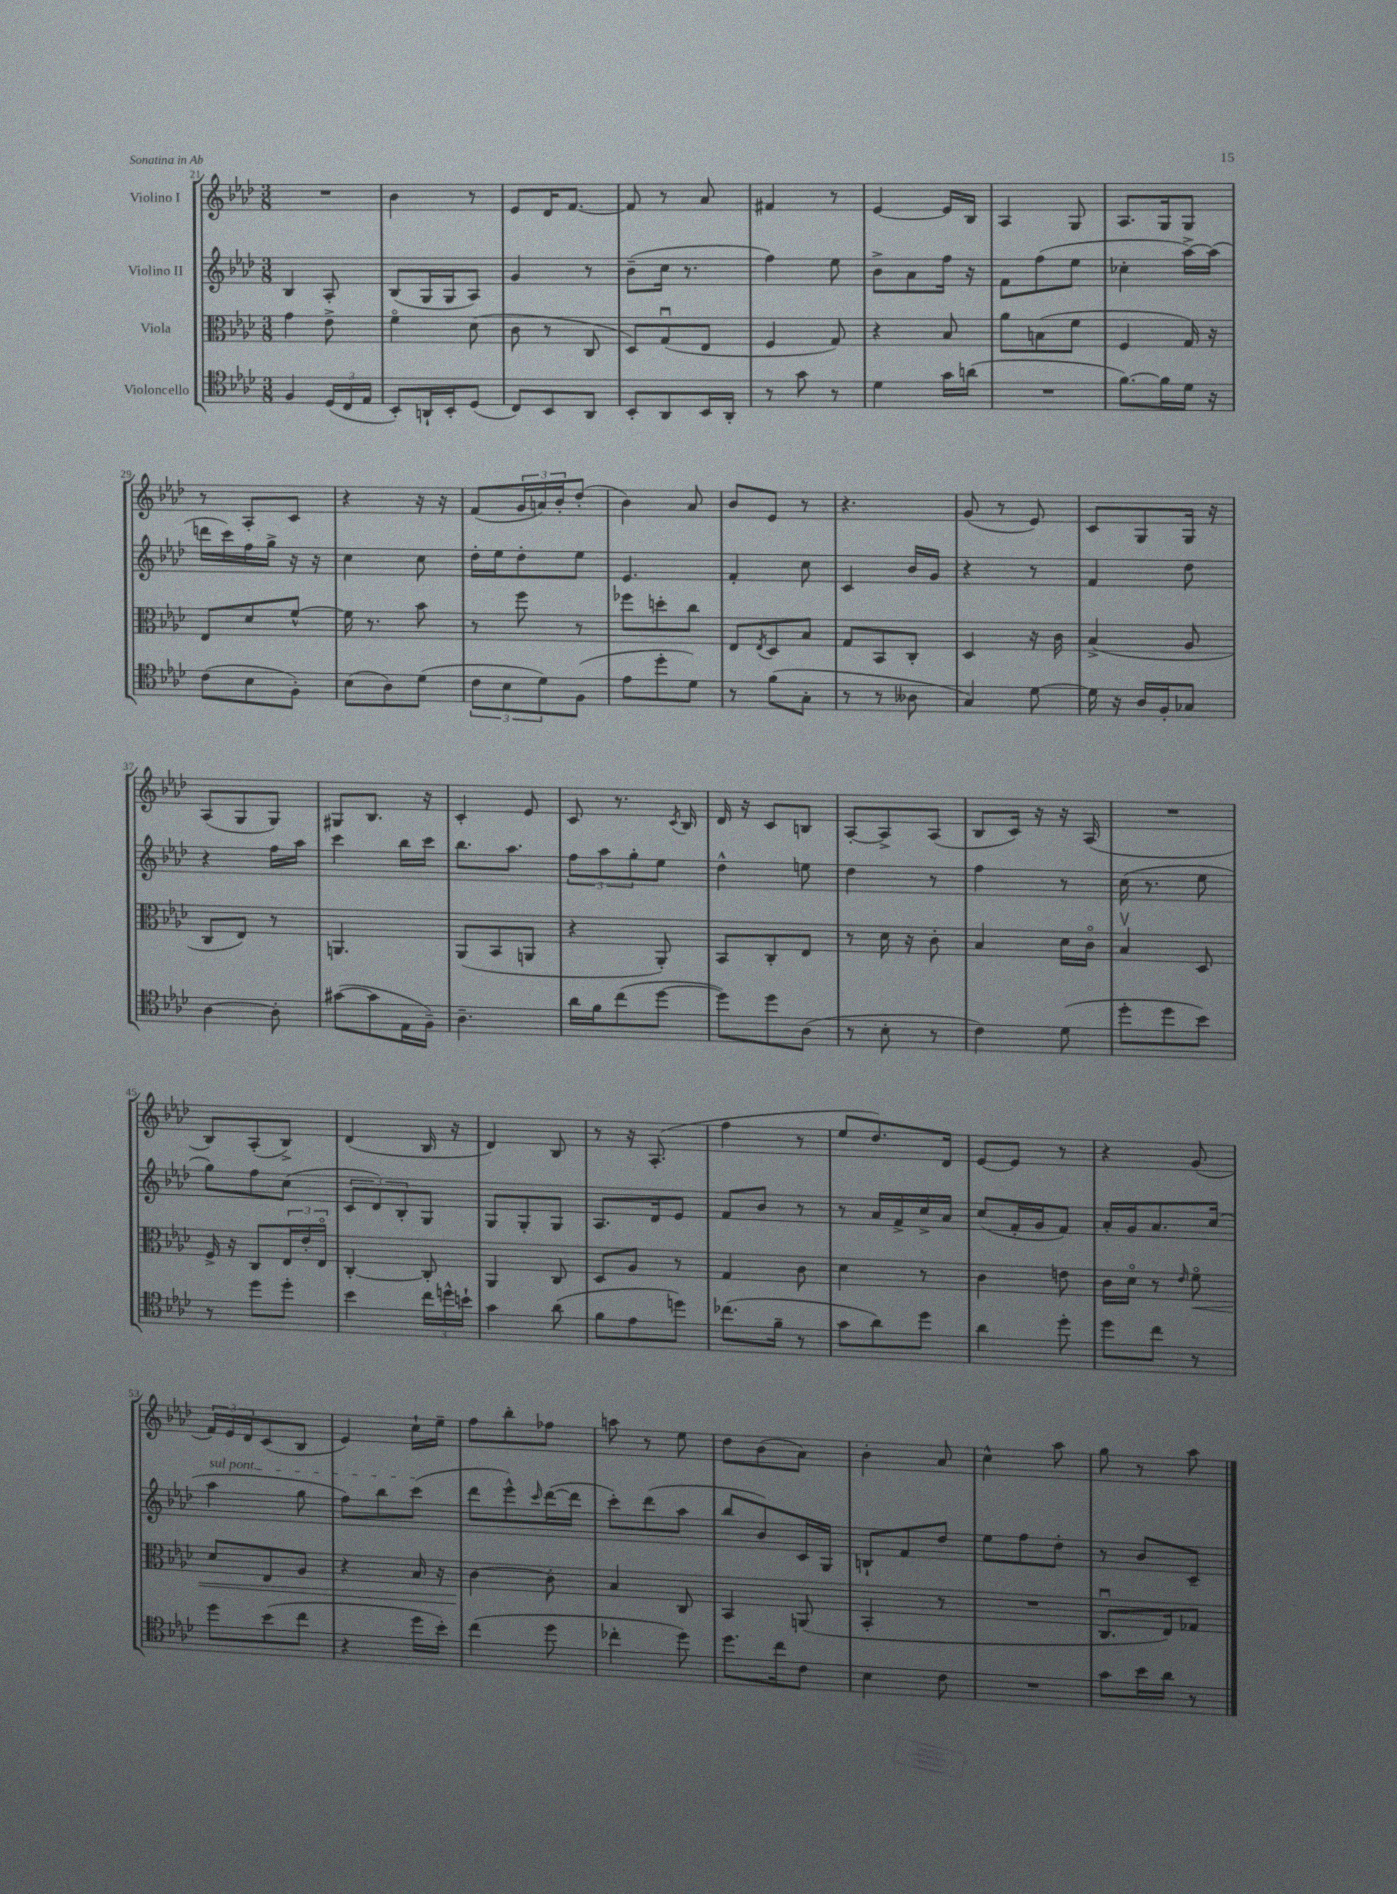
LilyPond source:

<<
\new StaffGroup <<
\new Staff = "s0" \with { instrumentName = "Violino I" } {
    \clef treble \key aes \major \numericTimeSignature \time 3/8
    R4. |
    bes'4 r8 |
    ees'8 des'16 f'8.~ |
    f'8 r8 aes'8 |
    fis'4 r8 |
    ees'4~ ees'16 bes16 |
    aes4 g8 |
    aes8. g16 g8 |
    r8 aes8-. c'8 |
    r4 r16 r16 |
    f'8( \tuplet 3/2 { g'16 a'16) bes'16-. } des''8-.( |
    bes'4) aes'8 |
    bes'8 ees'8 r8 |
    r4. |
    g'8( r8 ees'8) |
    c'8 g8 g16 r16 |
    aes8( g8 g8) |
    gis8 bes8. r16 |
    c'4-. ees'8 |
    c'8 r8. \acciaccatura { c'8 } bes16 |
    des'16 r16 c'8 b8 |
    aes8~-. aes8-> aes8( |
    bes8 c'16) r16 r16 aes16( |
    R4. |
    bes8) aes8-.( bes8->) |
    des'4( bes16 r16 |
    des'4) bes8 |
    r8 r16 aes8.-.( |
    f''4 r8 |
    ees''8 des''8.) des'16 |
    ees'8~ ees'8 r8 |
    r4 g'8( |
    \tuplet 3/2 { f'16) ees'16 des'16 } c'8( bes8 |
    ees'4) c''16-! ees''16-- |
    f''8 bes''8-. fes''8 |
    a''8 r8 ees''8 |
    des''8 bes'8( aes'8) |
    bes'4-. aes'8 |
    c''4-^ aes''8 |
    g''8 r8 aes''8 \bar "|." |
}
\new Staff = "s1" \with { instrumentName = "Violino II" } {
    \clef treble \key aes \major \numericTimeSignature \time 3/8
    bes4 aes8-. |
    bes8( g16 g16 aes8) |
    g'4 r8 |
    bes'8--( c''16 r8. |
    f''4) ees''8 |
    bes'8-> aes'8 f''16 r16 |
    f'8 f''8( ees''8 |
    ces''4-. aes''16~->) aes''16( |
    d'''16 c'''16) f''16 g''16-> r16 r16 |
    c''4 c''8 |
    des''16-. ees''16 des''8-. ees''8 |
    ees'4. |
    f'4-. c''8 |
    c'4 bes'16 g'16 |
    r4 r8 |
    f'4 des''8 |
    r4 f''16 aes''16 |
    c'''4 bes''16 c'''16 |
    bes''8. aes''8. |
    \tuplet 3/2 { f''8 aes''8 g''8-. } ees''8 |
    des''4-^ e''8 |
    des''4 r8 |
    f''4 r8 |
    c''16( r8. ees''8 |
    g''8) f''8 c''8( |
    \tuplet 3/2 { c'8 des'8) bes8-. } g8 |
    g8 g8-. g8 |
    aes8. des'16 ees'8 |
    f'8 bes'8 r8 |
    r8 aes'16 f'16-> c''16-> aes'16 |
    c''8( f'16-. g'16 f'8) |
    aes'16-. g'16 aes'8. c''16( |
    \once \override TextSpanner.bound-details.left.text = \markup { \italic "sul pont." } aes''4\startTextSpan g''8 |
    f''8) bes''8 c'''8\stopTextSpan( |
    des'''8 ees'''8-^) \grace { c'''16 } des'''16~( des'''16 |
    c'''8-.) des'''8( aes''8 |
    bes''8 bes'8) c'16 g16 |
    b8-! f'8 des''8 |
    ees''8 f''8 des''8-. |
    r8 bes'8 c'8-- \bar "|." |
}
\new Staff = "s2" \with { instrumentName = "Viola" } {
    \clef alto \key aes \major \numericTimeSignature \time 3/8
    g'4 ees'8-> |
    f'4\flageolet des'8( |
    c'8 r8 c8 |
    des8) g8\downbow( ees8 |
    f4 g8) |
    r4 bes8 |
    aes'8 b8( f'8 |
    f4 g16) r16 |
    ees8 des'8 f'8~-^ |
    f'16 r8. bes'8 |
    r8 f''8 r8 |
    fes''8 d''8-. c''8 |
    ees8 \acciaccatura { ees8 } des8 bes8 |
    g8 bes,8 c8-. |
    des4 r16 c'16 |
    bes4->( aes8 |
    c8 ees8) r8 |
    a,4. |
    aes,8( bes,8 a,8 |
    r4 aes,8-.) |
    bes,8 c8-. ees8 |
    r8 des'16 r16 c'8-. |
    bes4 des'16 c'16\flageolet |
    bes4\upbow des8 |
    f16-> r16 c8 \tuplet 3/2 { ees16 ees'16-. ees16\flageolet } |
    c4~-. c8-. |
    aes,4 c8 |
    des8 aes8 r8 |
    g4 c'8 |
    des'4 r8 |
    c'4 e'8 |
    c'16 des'16\flageolet r8 \grace { ees'16 } f'8\flageolet\< |
    des'8 ees8 aes8 |
    r4 bes16 r16 |
    c'4~\! c'8-. |
    bes4 c8 |
    bes,4 a,8( |
    bes,4-. r8 |
    R4. |
    c8.\downbow ees16) ges8 \bar "|." |
}
\new Staff = "s3" \with { instrumentName = "Violoncello" } {
    \clef tenor \key aes \major \numericTimeSignature \time 3/8
    f4 \tuplet 3/2 { des16( c16 ees16 } |
    bes,8-.) a,16-! bes,16-. des8( |
    c8) bes,8 aes,8 |
    bes,8-. aes,8 bes,16 aes,16-. |
    r8 g'8 r8 |
    des'4 g'16 a'16( |
    R4. |
    f'8.~) f'16 des'16 r16 |
    c'8( bes8 f8-.) |
    bes8( aes8) des'8( |
    \tuplet 3/2 { c'8 bes8 des'8) } f8( |
    ees'8 des''8-. des'8) |
    r8 f'8( g8-. |
    r8 r8 aeses8 |
    g4) des'8~ |
    des'16 r16 aes16 f16-. ges8 |
    aes4~ aes8-. |
    gis'8~( gis'8 ees16 f16--) |
    aes4.-- |
    aes'16 f'16 c''8( des''8~ |
    des''8) des''8 aes8( |
    r8 bes8-. r8 |
    c'4) des'8( |
    des''8-. des''8 bes'8) |
    r8 des''8 des''8-. |
    bes'4 \tuplet 3/2 { c''16 d''16-^ b'16-! } |
    g'4 aes'8( |
    f'8 ees'8 d''8) |
    ces''8.( f'16-- r8 |
    g'8 aes'8) des''8 |
    aes'4 des''8-. |
    des''8 c''8 r8 |
    des''8 bes'8( c''8 |
    r4 des''16 bes'16-.) |
    c''4( des''8 |
    ces''4-. des''8) |
    des''8. c''16 c'8 |
    bes4 c'8 |
    R4. |
    g'8 bes'16 aes'16 r8 \bar "|." |
}
>>
>>
\layout { \context { \Score currentBarNumber = #21 } }
